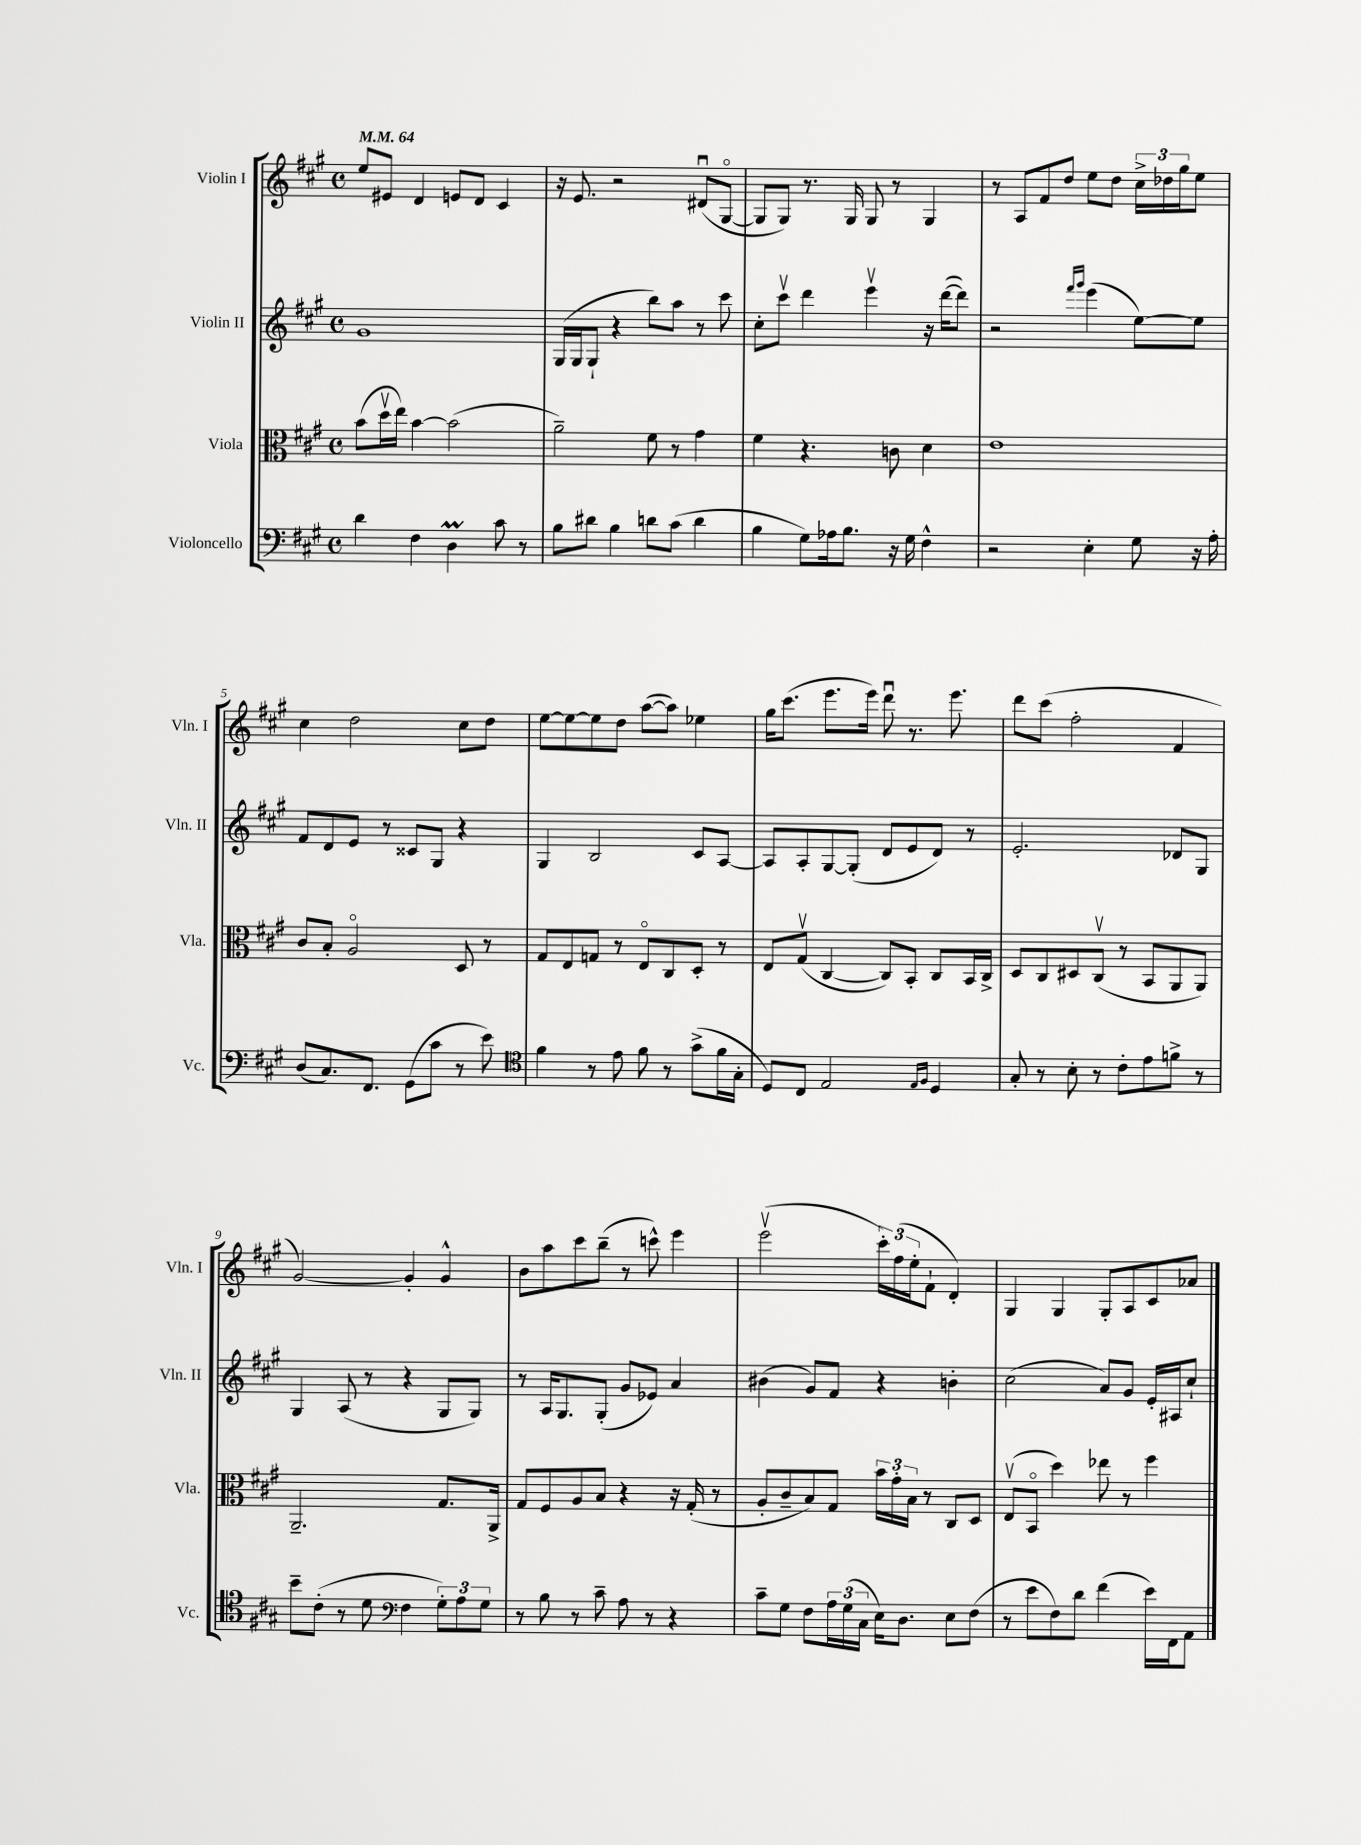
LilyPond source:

<<
\new StaffGroup <<
\new Staff = "s0" \with { instrumentName = "Violin I" shortInstrumentName = "Vln. I" } {
    \clef treble \key a \major \defaultTimeSignature \time 4/4 \tempo 4 = 64
    e''8 eis'8 d'4 e'8 d'8 cis'4 |
    r16 e'8. r2 dis'8\downbow( gis8~\flageolet |
    gis8 gis8) r8. gis16 gis8 r8 gis4 |
    r8 a8 fis'8 d''8 e''8 d''8 \tuplet 3/2 { cis''16-> des''16 gis''16 } e''8 |
    cis''4 d''2 cis''8 d''8 |
    e''8~ e''8~ e''8 d''8 a''8~( a''8) ees''4 |
    gis''16 cis'''8.( e'''8. e'''16) d'''8\downbow r8. e'''8. |
    d'''8 cis'''8( fis''2-. fis'4 |
    gis'2~) gis'4-. gis'4-^ |
    b'8 a''8 cis'''8 b''8--( r8 c'''8-^) e'''4 |
    e'''2\upbow( \tuplet 3/2 { cis'''16-.) fis''16( e''16-. } fis'8-! d'4-.) |
    gis4 gis4 gis8-. a8 cis'8 aes'8 \bar "|." |
}
\new Staff = "s1" \with { instrumentName = "Violin II" shortInstrumentName = "Vln. II" } {
    \clef treble \key a \major \defaultTimeSignature \time 4/4
    gis'1 |
    gis16( gis16 gis8-! r4 b''8) a''8 r8 cis'''8 |
    cis''8-. cis'''8\upbow d'''4 e'''4\upbow r16 d'''16~( d'''8) |
    r2 \grace { fis'''16 gis'''16 } e'''4( e''8~) e''8 |
    fis'8 d'8 e'8 r8 cisis'8 gis8 r4 |
    gis4 b2 cis'8 a8~ |
    a8 a8-. gis8~ gis8-.( d'8 e'8 d'8) r8 |
    e'2.-. des'8 gis8 |
    gis4 a8( r8 r4 gis8 gis8) |
    r8 a16 gis8. gis8-.( gis'8 ees'8) a'4 |
    bis'4( gis'8) fis'8 r4 b'4-. |
    cis''2( a'8) gis'8 e'16-. ais16 cis''8-! \bar "|." |
}
\new Staff = "s2" \with { instrumentName = "Viola" shortInstrumentName = "Vla." } {
    \clef alto \key a \major \defaultTimeSignature \time 4/4
    b'8( d''16\upbow e''16) b'4~ b'2( |
    a'2--) fis'8 r8 gis'4 |
    fis'4 r4. c'8 d'4 |
    e'1 |
    cis'8 b8-. a2\flageolet d8 r8 |
    gis8 e8 g8 r8 e8\flageolet cis8 d8-. r8 |
    e8 gis8\upbow( cis4~ cis8) b,8-. cis8 b,16 cis16-> |
    d8 cis8 dis8 cis8\upbow( r8 b,8 a,8 a,8) |
    a,2.-- gis8. a,16-> |
    gis8 fis8 a8 b8 r4 r16 gis16-.( r8 |
    a8-. cis'8-- b8) gis8 \tuplet 3/2 { b'16 gis'16-. b16 } r8 cis8 d8 |
    e8\upbow( b,8\flageolet d''4) ees''8 r8 fis''4 \bar "|." |
}
\new Staff = "s3" \with { instrumentName = "Violoncello" shortInstrumentName = "Vc." } {
    \clef bass \key a \major \defaultTimeSignature \time 4/4
    d'4 fis4 d4\prall cis'8 r8 |
    b8 dis'8 b4 d'8 cis'8( d'4 |
    b4 gis8) aes16 b8. r16 gis16 fis4-^ |
    r2 e4-. gis8 r16 a16-. |
    d8( cis8.) fis,8. gis,8( cis'8 r8 e'8) |
    \clef tenor fis'4 r8 e'8 fis'8 r8 gis'8->( fis'16 gis16-. |
    d8) cis8 e2 \grace { e16 fis16 } d4 |
    gis8-. r8 b8-. r8 cis'8-. e'8 f'8-> r8 |
    b'8-- cis'8-.( r8 d'8 \clef bass fis4 \tuplet 3/2 { gis8-.) a8 gis8 } |
    r8 b8 r8 cis'8-- a8 r8 r4 |
    cis'8-- gis8 fis8 \tuplet 3/2 { a16 gis16( cis16 } e16) d8. e8 fis8( |
    r8 e'8 fis8) d'8 fis'4( e'16) fis,16 a,8 \bar "|." |
}
>>
>>
